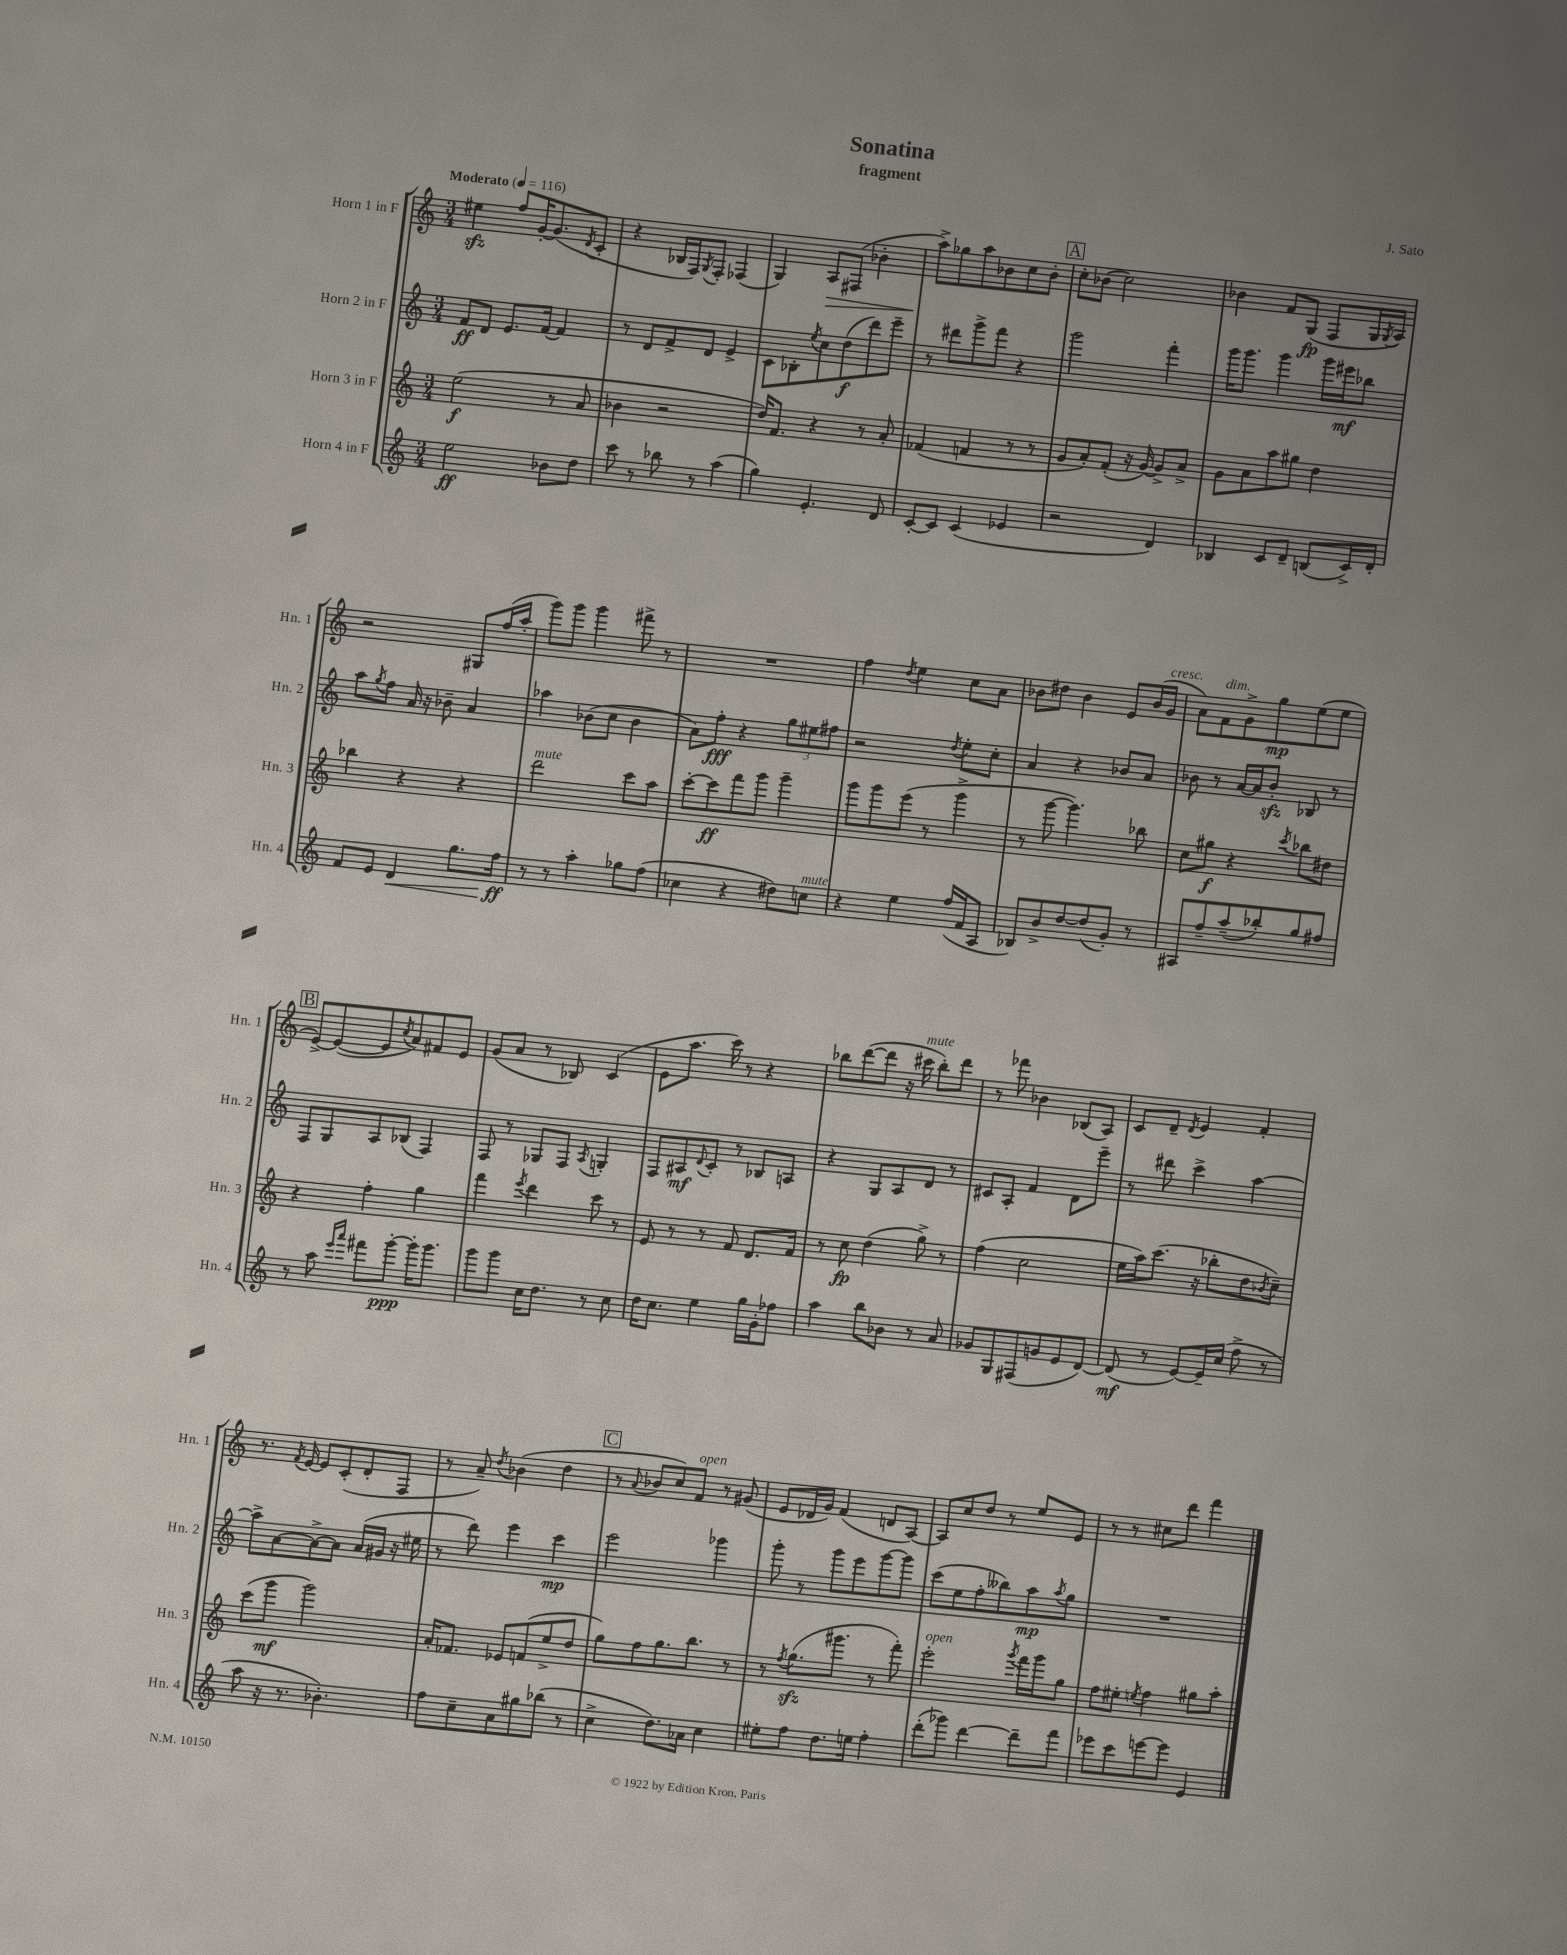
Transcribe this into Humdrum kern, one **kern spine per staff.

**kern	**dynam	**kern	**dynam	**kern	**dynam	**kern	**dynam
*part4	*part4	*part3	*part3	*part2	*part2	*part1	*part1
*staff4	*staff4	*staff3	*staff3	*staff2	*staff2	*staff1	*staff1
*I"Horn 4 in F	*	*I"Horn 3 in F	*	*I"Horn 2 in F	*	*I"Horn 1 in F	*
*I'Hn. 4	*	*I'Hn. 3	*	*I'Hn. 2	*	*I'Hn. 1	*
*clefG2	*	*clefG2	*	*clefG2	*	*clefG2	*
*k[]	*	*k[]	*	*k[]	*	*k[]	*
*M3/4	*	*M3/4	*	*M3/4	*	*M3/4	*
*MM116	*	*MM116	*	*MM116	*	*MM116	*
=1	=1	=1	=1	=1	=1	=1	=1
!	!	!	!	!	!	!LO:TX:a:B:t=Moderato	!
2ee\	ff	(2ee\	f	8f/L	ff	4ee#Xzz\	.
.	.	.	.	8d/J	.	.	.
.	.	.	.	8.e/L	.	8ff/L	.
.	.	.	.	.	.	[16g'/K	.
.	.	.	.	[16f/Jk	.	(8.g/]	.
8b-X\L	.	8r	.	4f/]	.	.	.
.	.	.	.	.	.	8qd/	.
8dd\J	.	8a/	.	.	.	8c'/J	.
=2	=2	=2	=2	=2	=2	=2	=2
8ccc\	.	4b-X\	.	8r	.	4r	.
8r	.	.	.	8d/L	.	.	.
8bb-X\	.	2r	.	8f^/	.	16B-X/LL	.
.	.	.	.	.	.	16F/J)	.
.	.	.	.	.	.	8qG/	.
8r	.	.	.	8d/J	.	8F'/J	.
(4aa\	.	.	.	4e^/	.	(4F-X/	.
=3	=3	=3	=3	=3	=3	=3	=3
4gg\)	.	16dd/KL)	.	8c\L	.	4G/)	.
.	.	8.f/J	.	.	.	.	.
.	.	.	.	8B-X'\	.	.	.
.	.	.	.	8qee/	.	.	.
!	!	!	!	!	!	!	!LO:HP:b
4.e'/	.	4r	.	8cc\	.	8A/L	>
.	.	.	.	(8dd\	f	(8F#X/J	.
.	.	8r	.	8ddd\)	.	4b-X'\	.
8d/	.	8a'/	.	8eee~\J	.	.	.
=4	=4	=4	=4	=4	=4	=4	=4
[8c'/L	.	(4f-X/	.	8r	.	8aa^\L)	.
8c/J]	.	.	.	8ddd#X\L	.	8gg-X\	]
(4c/	.	4fn/	.	8ggg^\	.	8aa\	.
.	.	.	.	8fff\J	.	8b-X\	.
4e-X/	.	8r	.	4r	.	8cc\	.
.	.	8r	.	.	.	8b-'\J	.
!!LO:REH:place=s1:t=A
=5	=5	=5	=5	=5	=5	=5	=5
2r	.	8g/L	.	2ggg\	.	8cc'\L	.
.	.	8a'/)	.	.	.	(8b-X\J	.
.	.	(8f'/J	.	.	.	2cc\)	.
.	.	16r	.	.	.	.	.
.	.	[16g/)	.	.	.	.	.
4d/)	.	8g^/L]	.	4fff'\	.	.	.
.	.	8a^/J	.	.	.	.	.
=6	=6	=6	=6	=6	=6	=6	=6
4B-X/	.	8g\L	.	16ggg\KL	.	4b-X\	.
.	.	.	.	8.ggg\J	.	.	.
.	.	8a\	.	.	.	.	.
8c/L	.	8aa\	.	4ggg\	.	8f/L	.
8d~/J	.	8gg#X\J	.	.	.	(8G/J	fp
(8Bn/L	.	4dd\	.	16ggg\LL	.	8F/L	.
.	.	.	.	16eee#X\J	mf	.	.
16c^/L)	.	.	.	8bb-X\J	.	16G/L	.
.	.	.	.	.	.	8qG/	.
16d'/JJ	.	.	.	.	.	16A/JJ)	.
!!LO:LB:g=z
=7	=7	=7	=7	=7	=7	=7	=7
8f/L	.	4bb-X\	.	8aa\L	.	2r	.
.	.	.	.	8qgg/	.	.	.
8e/J	.	.	.	8ff\J	.	.	.
!	!LO:HP:b	!	!	!	!	!	!
4d/	<	4r	.	16a/	.	.	.
.	.	.	.	16r	.	.	.
.	.	.	.	8b-X~\	.	.	.
8.gg\L	.	4r	.	4a/	.	8G#X/L	.
.	.	.	.	.	.	(16ff/L	.
16ff\Jk	ff	.	.	.	.	16aa'/JJ	.
.	[	.	.	.	.	.	.
=8	=8	=8	=8	=8	=8	=8	=8
!	!	!LO:TX:a:i:t=mute	!	!	!	!	!
8r	.	2ddd\	.	4aa-X\	.	8ggg\L)	.
8r	.	.	.	.	.	8ggg\J	.
4aa'\	.	.	.	(8b-X\L	.	4ggg\	.
.	.	.	.	8cc\J	.	.	.
8gg-X\L	.	8ccc\L	.	4b-\	.	8fff#X^\	.
(8ff\J	.	8aa\J	.	.	.	8r	.
=9	=9	=9	=9	=9	=9	=9	=9
4cc-X\	.	[8ccc'\L	.	8a\L)	.	2.r	.
.	.	8ccc\]	ff	8ff'\J	fff	.	.
4r	.	8fff\	.	4r	.	.	.
.	.	8ggg\J	.	.	.	.	.
8dd#X\L)	.	4ggg~\	.	12gg\L	.	.	.
.	.	.	.	12ee#X\	.	.	.
!LO:TX:a:i:t=mute	!	!	!	!	!	!	!
8ccn\J	.	.	.	.	.	.	.
.	.	.	.	12ff#X\J	.	.	.
=10	=10	=10	=10	=10	=10	=10	=10
4r	.	8ggg\L	.	2r	.	4ff\	.
.	.	8ggg\	.	.	.	.	.
.	.	.	.	.	.	8qdd/	.
4ee\	.	(8eee\J	.	.	.	4ee\	.
.	.	8r	.	.	.	.	.
.	.	.	.	8qdd/	.	.	.
(16ff/LL	.	4ggg^\	.	8ee'\L	.	8cc\L	.
16f/J	.	.	.	.	.	.	.
8A/J	.	.	.	8cc'\J	.	8a\J	.
=11	=11	=11	=11	=11	=11	=11	=11
8B-X/L)	.	8r	.	4a/	.	8b-X\L	.
8b^/	.	[8ggg\	.	.	.	8dd#X\J	.
[8dd/	.	4.ggg\])	.	4r	.	4b-\	.
(8dd/]	.	.	.	.	.	.	.
8g'/J)	.	.	.	8b-X/L	.	8e/L	.
8r	.	8bb-X\	.	8a/J	.	(16b-/L	.
!	!	!	!	!	!	!LO:TX:a:i:t=cresc.	!
.	.	.	.	.	.	16g/JJ	.
=12	=12	=12	=12	=12	=12	=12	=12
8A#X/L	.	8cc\L	.	8b-X\	.	8a\L)	.
!	!	!	!	!	!	!LO:TX:a:i:t=dim.	!
8ff~/	.	8gg#X\J	f	8r	.	8f\	.
(8aa~/	.	4r	.	[16a/LL	.	8g^\	.
.	.	.	.	16a/J]	.	.	.
8bb-X'/)	.	.	.	8b-zz'/J	.	8gg\	mp
.	.	8qccc/	.	.	.	.	.
8gg/	.	8bb-X\L	.	8B-X/	.	(8ee\	.
8ff#X/J	.	8dd#X\J	.	8r	.	8ee\J	.
!!LO:LB:g=z
!!LO:REH:place=s1:t=B
=13	=13	=13	=13	=13	=13	=13	=13
8r	.	4r	.	8F/L	.	[8e^/L)	.
8aa\	.	.	.	8G/	.	(8e/_	.
16qqeee/LL	.	.	.	.	.	.	.
16qqaaa/JJ	.	.	.	.	.	.	.
8fff#X\L	.	4ff'\	.	8A/	.	8e/]	.
.	.	.	.	.	.	8qcc/	.
[8ggg'\J	ppp	.	.	(8B-X/J	.	8a/)	.
16ggg'\KL]	.	4gg\	.	4F/)	.	8f#X/	.
8.ggg\J	.	.	.	.	.	.	.
.	.	.	.	.	.	8e/J	.
=14	=14	=14	=14	=14	=14	=14	=14
8ggg\L	.	4fff\	.	8F/	.	(8g/L	.
8ggg\J	.	.	.	8r	.	8a/J	.
.	.	8qeee/	.	.	.	.	.
16cc\KL	.	4ddd\	.	8G-X/L	.	8r	.
8.dd\J	.	.	.	.	.	.	.
.	.	.	.	8F/J	.	8B-X/)	.
.	.	.	.	8qA/	.	.	.
8r	.	8ccc\	.	4Gn'/	.	(4c/	.
8cc\	.	8r	.	.	.	.	.
=15	=15	=15	=15	=15	=15	=15	=15
16dd\KL	.	8e/	.	8F/L	.	8e\L	.
8.cc\J	.	.	.	.	.	.	.
.	.	8r	.	8A#X/	mf	8.aa\J	.
.	.	.	.	8qqd/	.	.	.
4ee\	.	8r	.	8c'/J	.	.	.
.	.	.	.	.	.	16ccc\)	.
.	.	8f/	.	8r	.	8r	.
16gg\LL	.	8.d/L	.	8B-X/L	.	4r	.
16g'\J	.	.	.	.	.	.	.
8ff-X\J	.	.	.	8An/J	.	.	.
.	.	16f/Jk	.	.	.	.	.
=16	=16	=16	=16	=16	=16	=16	=16
4aa\	.	8r	.	4r	.	8bb-X\L	.
.	.	8cc\	fp	.	.	([8ddd\	.
8bb\L	.	(4dd\	.	8G/L	.	8ddd\J]	.
8b-X\J	.	.	.	8A/	.	16r	.
!	!	!	!	!	!	!LO:TX:a:i:t=mute	!
.	.	.	.	.	.	16ccc#X\	.
8r	.	8gg^\)	.	8d/J	.	8bb-'\L)	.
8a/	.	8r	.	8r	.	8ddd\J	.
=17	=17	=17	=17	=17	=17	=17	=17
8g-X/L	.	(4ff\	.	8c#X/L	.	8r	.
8G/	.	.	.	8A'/J	.	8fff-X\	.
(8F#X/	.	2cc\	.	4f/	.	4b-X\	.
8gn/	.	.	.	.	.	.	.
8e/	.	.	.	8d\L	.	(8B-X/L	.
[8d/J)	.	.	.	8eee~\J	.	8A/J)	.
=18	=18	=18	=18	=18	=18	=18	=18
(8d/]	mf	16ee\LL	.	8r	.	8c/L	.
.	.	16aa\J)	.	.	.	.	.
8r	.	(8.ccc\J	.	8ddd#X\	.	8d~/J	.
.	.	.	.	.	.	8qd/	.
[8e/L)	.	.	.	4ccc^\	.	4e/	.
.	.	16r	.	.	.	.	.
16e~/L]	.	8bb-X'\L	.	.	.	.	.
(16cc/JJ	.	.	.	.	.	.	.
8ff^\	.	8dd\	.	[4aa\	.	4f'/	.
.	.	8qb-X/	.	.	.	.	.
8r	.	8cc~\J)	.	.	.	.	.
!!LO:LB:g=z
=19	=19	=19	=19	=19	=19	=19	=19
8aa\	.	(8ccc\L	.	8aa^\L]	.	8.r	.
16r	.	8ggg\J	mf	[8a\	.	.	.
.	.	.	.	.	.	8qf/	.
8.r	.	.	.	.	.	[16e/	.
.	.	2ggg\)	.	8a^\_	.	8e/L]	.
4.b-X'\)	.	.	.	8a\J]	.	(8c'/	.
.	.	.	.	(16a/LL	.	8d'/	.
.	.	.	.	16g#X/JJ	.	.	.
.	.	.	.	16r	.	8F/J	.
.	.	.	.	16ee#X\	.	.	.
=20	=20	=20	=20	=20	=20	=20	=20
8ff\L	.	16a'/KL	.	8r	.	8r	.
.	.	8.f-X/J	.	.	.	.	.
8cc~\	.	.	.	8ddd\)	.	8a~/)	.
.	.	.	.	.	.	8qdd/	.
8a\	.	8e-X/L	.	4eee\	.	(4b-X\	.
8gg#X\	.	(8fn/	.	.	.	.	.
(8bb-X\J	.	8ee^/	.	4ccc\	mp	4dd\	.
8r	.	8dd/J	.	.	.	.	.
!!LO:REH:place=s1:t=C
=21	=21	=21	=21	=21	=21	=21	=21
4cc^\	.	8gg\L)	.	2eee\	.	8r	.
.	.	.	.	.	.	8qqa/	.
.	.	8ff\	.	.	.	8b-X/L	.
8.dd\L)	.	8.gg\	.	.	.	8cc/)	.
!	!	!	!	!	!	!LO:TX:a:i:t=open	!
.	.	.	.	.	.	8f/J	.
16a-X\Jk	.	8.bb\J	.	.	.	.	.
4cc\	.	.	.	4ggg-X\	.	8r	.
.	.	8r	.	.	.	(8g#X/	.
=22	=22	=22	=22	=22	=22	=22	=22
8ee#X'\L	.	8r	.	8ggg'\	.	8e/L	.
.	.	8qff/	.	.	.	.	.
8ff\J	.	(8.ggzz\L	.	8r	.	16d-X/L	.
.	.	.	.	.	.	16g/JJ)	.
8.dd\L	.	.	.	8ggg\L	.	(4f/	.
.	.	8.ggg#X\J	.	.	.	.	.
.	.	.	.	8eee\	.	.	.
16een\Jk	.	.	.	.	.	.	.
4ff'\	.	8r	.	[8ggg\	.	8dn/L	.
.	.	8fff'\)	.	8ggg\J]	.	[8A/J)	.
=23	=23	=23	=23	=23	=23	=23	=23
!	!	!LO:TX:a:i:t=open	!	!	!	!	!
(8ddd'\L	.	2eee'\	.	(8ccc\L	.	8A/L]	.
8ggg-X\J)	.	.	.	8ee\	.	8cc/	.
[4ddd\	.	.	.	8ff'\	.	8dd/J	.
.	.	.	.	8bb--X\)	.	8r	.
.	.	8qggg/	.	.	.	.	.
8ddd~\L]	.	16fff\LL	.	8aa\	mp	8ee/L	.
.	.	16ggg\J	.	.	.	.	.
.	.	.	.	8qaa/	.	.	.
8fff\J	.	8gg\J	.	8gg\J	.	8e/J	.
=24	=24	=24	=24	=24	=24	=24	=24
8eee-X\L	.	8ff\L	.	2.r	.	8r	.
8ccc\	.	8ee#X'\J	.	.	.	8r	.
.	.	8qeen/	.	.	.	.	.
[8eeen\	.	4ff\	.	.	.	8cc#X\L	.
8eee\J]	.	.	.	.	.	8ddd\J	.
4e/	.	8gg#X\L	.	.	.	4fff\	.
.	.	8aa'\J	.	.	.	.	.
==	==	==	==	==	==	==	==
*-	*-	*-	*-	*-	*-	*-	*-
